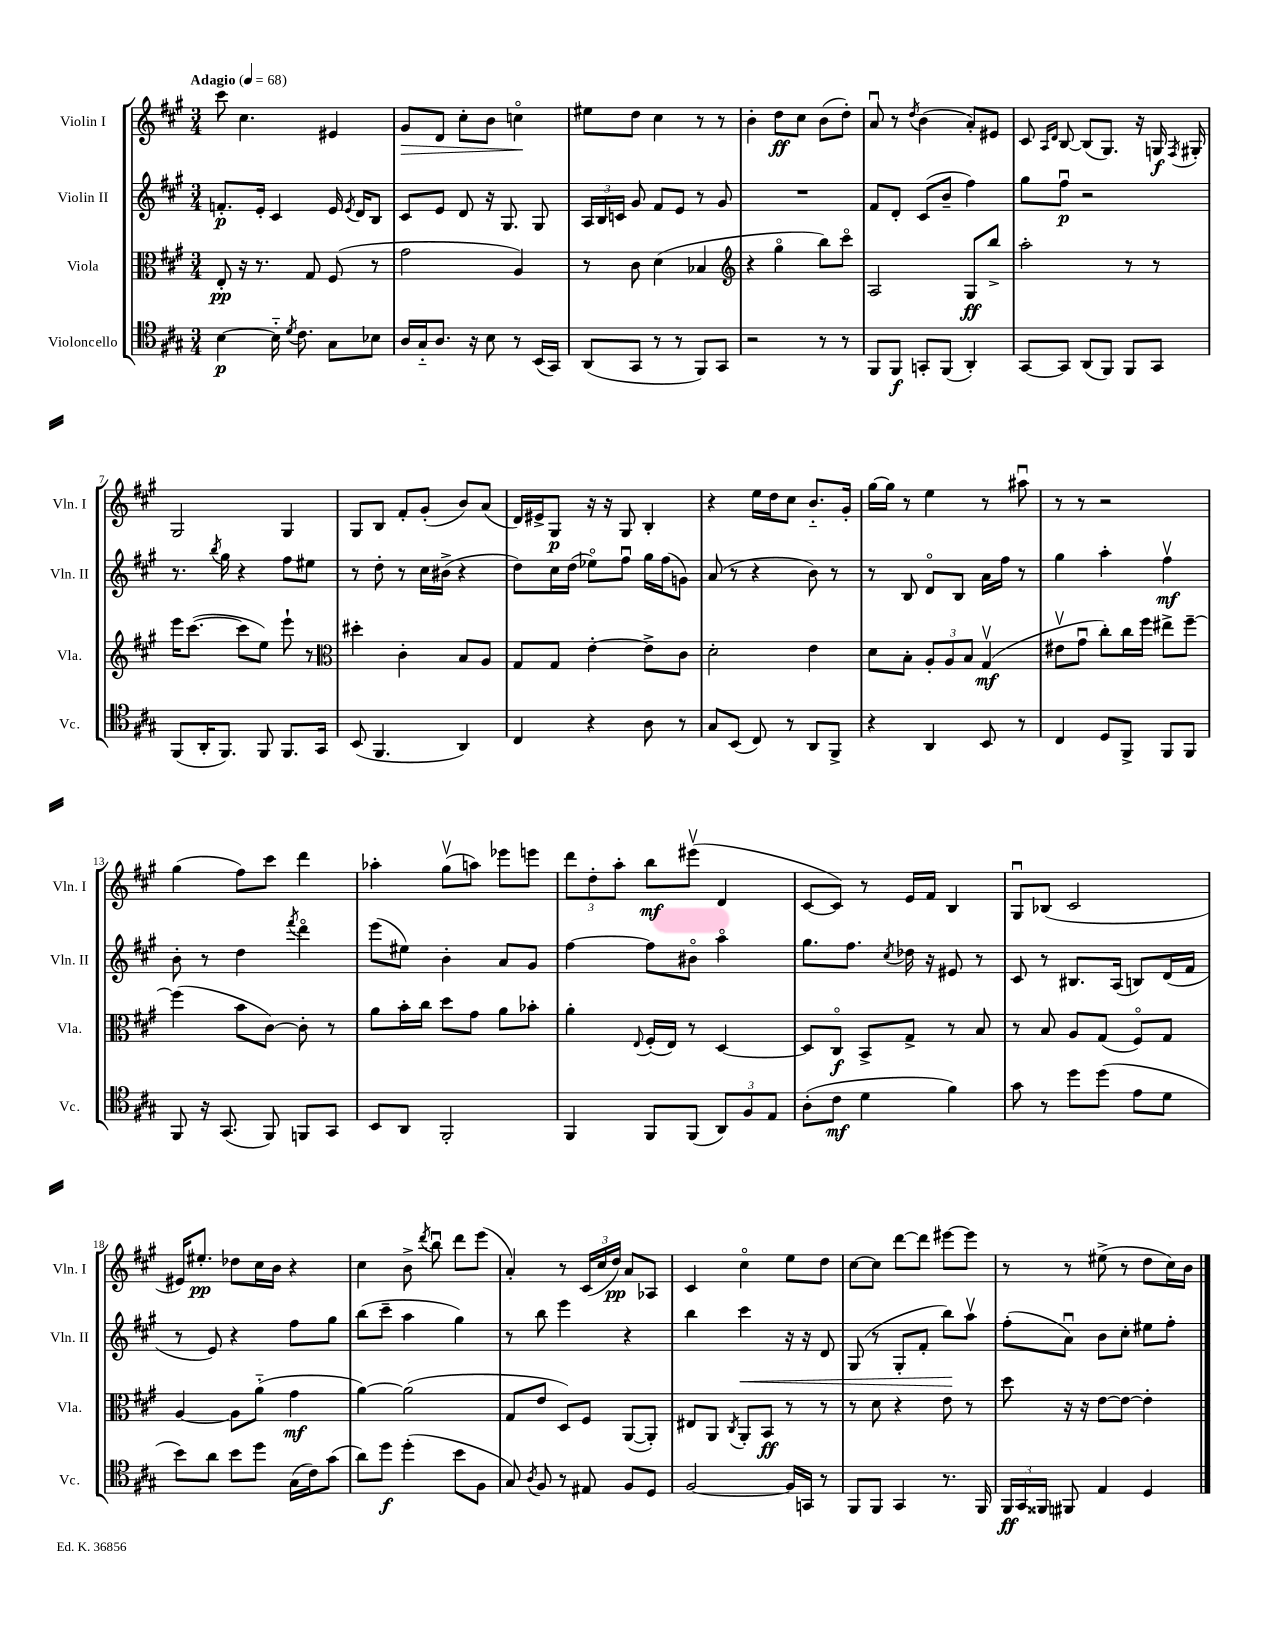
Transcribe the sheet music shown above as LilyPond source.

<<
\new StaffGroup <<
\new Staff = "s0" \with { instrumentName = "Violin I" shortInstrumentName = "Vln. I" } {
    \clef treble \key a \major \numericTimeSignature \time 3/4 \tempo "Adagio" 4 = 68
    \autoBeamOff cis'''8 cis''4. eis'4 |
    gis'8[\> d'8] cis''8[-. b'8] c''4\flageolet\! |
    eis''8[ d''8] cis''4 r8 r8 |
    b'4-. d''8[\ff cis''8] b'8[( d''8]-.) |
    a'8\downbow r8 \acciaccatura { d''8 } b'4( a'8[-.) eis'8] |
    cis'8 \grace { a16[ d'16] } b8~ b8[( gis8.]) r16 g16\f \acciaccatura { fis8 } gis16-. |
    gis2 gis4 |
    gis8[ b8] fis'8[-. gis'8]-.( b'8[) a'8]( |
    d'16[) eis'16-> gis8]\p r16 r16 gis8 b4-. |
    r4 e''16[ d''16 cis''8] b'8.[-_ gis'16]-. |
    gis''16[~ gis''16] r8 e''4 r8 ais''8\downbow |
    r8 r8 r2 |
    gis''4( fis''8[) cis'''8] d'''4 |
    aes''4-. gis''8[\upbow( a''8]) ees'''8[ e'''8] |
    \tuplet 3/2 { d'''8[ d''8-. a''8]-. } b''8[\mf eis'''8]\upbow( d'4 |
    cis'8[~ cis'8]) r8 e'16[ fis'16] b4 |
    gis8[\downbow bes8]( cis'2 |
    eis'16[) eis''8.]-.\pp des''8[ cis''16 b'16] r4 |
    cis''4 b'8-> \acciaccatura { d'''8 } b''8\downbow d'''8[ e'''8]( |
    a'4-.) r8 \tuplet 3/2 { cis'16[( cis''16 d''16]\pp) } a'8[ aes8] |
    cis'4 cis''4\flageolet e''8[ d''8] |
    cis''8[~ cis''8] d'''8[~ d'''8] eis'''8[~ eis'''8] |
    r8 r8 eis''8->( r8 d''8[ cis''16) b'16] \bar "|." |
}
\new Staff = "s1" \with { instrumentName = "Violin II" shortInstrumentName = "Vln. II" } {
    \clef treble \key a \major \numericTimeSignature \time 3/4
    \autoBeamOff f'8.[-.\p e'16]-. cis'4 e'16 \acciaccatura { e'8 } d'16[ b8] |
    cis'8[ e'8] d'8 r16 gis8. gis8 |
    \tuplet 3/2 { a16[ b16 c'16] } gis'8 fis'8[ e'8] r8 gis'8 |
    R2. |
    fis'8[ d'8]-. cis'8[( b'8]-- fis''4) |
    gis''8[ fis''8]\downbow\p r2 |
    r8. \acciaccatura { b''8 } gis''16 r4 fis''8[ eis''8] |
    r8 d''8-. r8 cis''16[ bis'16]->( r4 |
    d''8[) cis''16 d''16]( ees''8[\flageolet) fis''8]\downbow gis''16[ fis''16( g'8]) |
    a'8( r8 r4 b'8) r8 |
    r8 b8 d'8[\flageolet b8] a'16[ fis''16] r8 |
    gis''4 a''4-. fis''4\upbow\mf |
    b'8-. r8 d''4 \acciaccatura { fis'''8 } d'''4\flageolet |
    e'''8[( eis''8]) b'4-. a'8[ gis'8] |
    fis''4~ fis''8[ bis'8]\flageolet a''4\flageolet |
    gis''8.[ fis''8.] \acciaccatura { cis''8 } des''16 r16 eis'8 r8 |
    cis'8 r8 bis8.[ a16]( b8[) d'16( fis'16] |
    r8 e'8) r4 fis''8[ gis''8] |
    b''8[( cis'''8]-- a''4 gis''4) |
    r8 b''8 e'''4 r4 |
    b''4 cis'''4\< r16 r16 d'8 |
    gis8( r8 gis8[-. fis'8]-. b''8[\!) a''8]\upbow |
    fis''8[-.( a'8]\downbow) b'8[ cis''8]-. eis''8[ fis''8]-. \bar "|." |
}
\new Staff = "s2" \with { instrumentName = "Viola" shortInstrumentName = "Vla." } {
    \clef alto \key a \major \numericTimeSignature \time 3/4
    \autoBeamOff e8-.\pp r16 r8. gis8 fis8( r8 |
    gis'2 a4) |
    r8 cis'8 d'4( bes4 |
    \clef treble r4 gis''4\flageolet b''8[) cis'''8]\flageolet |
    a2 gis8[\ff b''8]-> |
    a''2-. r8 r8 |
    e'''16[ cis'''8.]~( cis'''8[ e''8]) e'''8-! r8 |
    \clef alto dis''4-. cis'4-. b8[ a8] |
    gis8[ gis8] e'4~-. e'8[-> cis'8] |
    d'2-. e'4 |
    d'8[ b8]-. \tuplet 3/2 { a8[-. a8 b8] } gis4\upbow\mf( |
    eis'8[\upbow gis'8]\downbow cis''8[-.) cis''16 fis''16] eis''8[-> fis''8]~-- |
    fis''4( b'8[ cis'8]~) cis'8-. r8 |
    a'8[ b'16-. cis''16] d''8[ gis'8] a'8[ bes'8]-. |
    a'4-. \appoggiatura { e8 } fis16[-.( e16]) r8 d4~ |
    d8[ cis8]\flageolet\f b,8[-> gis8]-> r8 b8 |
    r8 b8 a8[ gis8]( fis8[\flageolet) gis8] |
    a4~ a8[ a'8]-_( gis'4\mf |
    a'4~) a'2( |
    gis8[ e'8] d8[) fis8] a,8[~( a,8]-.) |
    eis8[ a,8] \acciaccatura { cis8 } a,8[-. b,8]\ff r8 r8 |
    r8 d'8 r4 e'8 r8 |
    d''8 r16 r16 e'8[~ e'8]~ e'4-. \bar "|." |
}
\new Staff = "s3" \with { instrumentName = "Violoncello" shortInstrumentName = "Vc." } {
    \clef tenor \key a \major \numericTimeSignature \time 3/4
    \autoBeamOff b4~\p b16-_ \acciaccatura { d'8 } cis'8. gis8[ bes8] |
    a16[ gis16-_ a8.] r16 b8 r8 b,16[( gis,16]) |
    a,8[( gis,8] r8 r8 fis,8[) gis,8] |
    r2 r8 r8 |
    fis,8[ fis,8]\f g,8[-. fis,8]( a,4-.) |
    gis,8[~ gis,8] a,8[( fis,8]) fis,8[ gis,8] |
    fis,8[( a,16-. fis,8.]) fis,8 fis,8.[ gis,16] |
    b,8( fis,4. a,4) |
    cis4 r4 a8 r8 |
    gis8[ b,8]( cis8) r8 a,8[ fis,8]-> |
    r4 a,4 b,8 r8 |
    cis4 d8[ fis,8]-> fis,8[ fis,8] |
    fis,8 r16 gis,8.( fis,8) f,8[ gis,8] |
    b,8[ a,8] fis,2-. |
    fis,4 fis,8[ fis,8]( \tuplet 3/2 { a,8[) fis8 e8] } |
    a8[-.( cis'8]\mf d'4 fis'4) |
    gis'8 r8 d''8[ d''8]( e'8[ d'8] |
    b'8[) a'8] b'8[ d''8] gis16[( cis'16) gis'8]( |
    a'8[) d''8]\f d''4-.( b'8[ fis8] |
    gis8) \acciaccatura { a8 } fis8 r8 eis8 fis8[ d8] |
    fis2~ fis16[ g,16] r8 |
    fis,8[ fis,8] gis,4 r8. fis,16 |
    \tuplet 3/2 { fis,16[\ff gis,16 fisis,16] } fis,8 e4 d4 \bar "|." |
}
>>
>>
